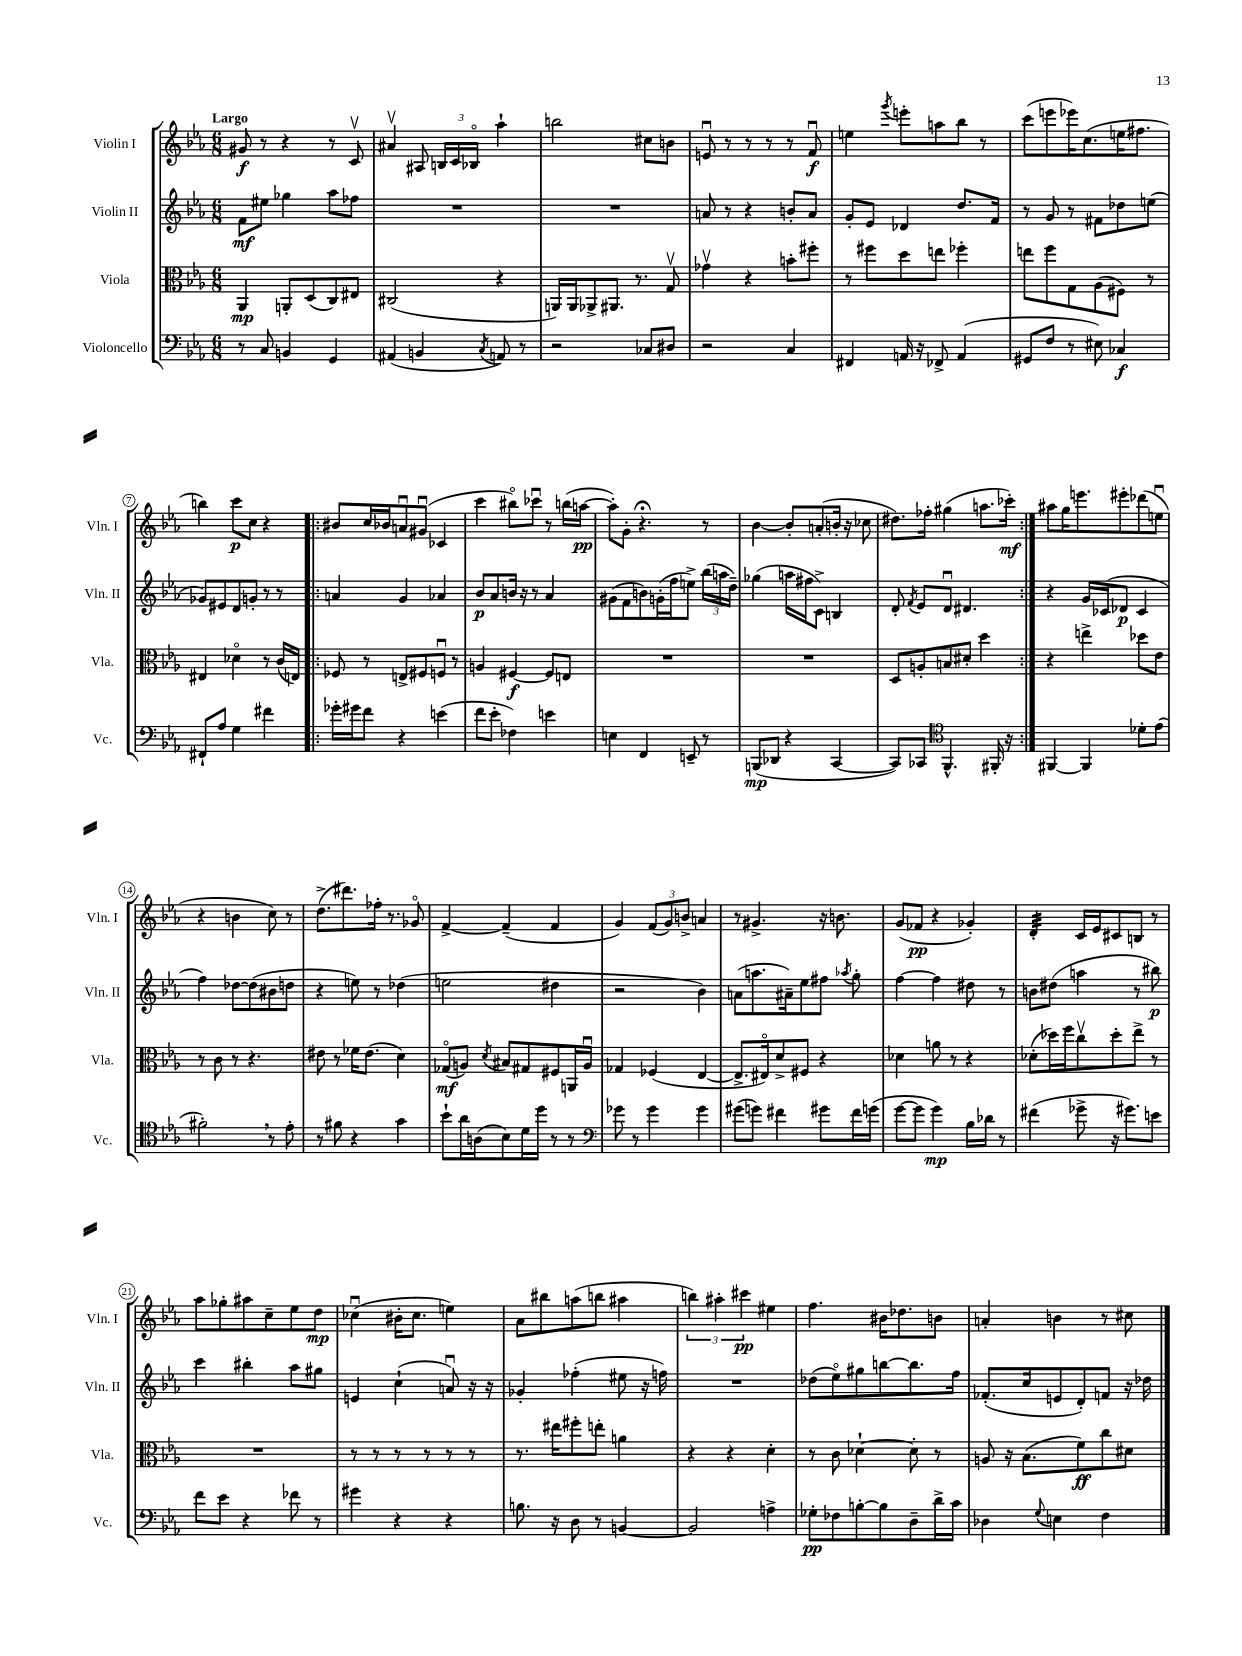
<<
\new StaffGroup <<
\new Staff = "s0" \with { instrumentName = "Violin I" shortInstrumentName = "Vln. I" } {
    \clef treble \key ees \major \numericTimeSignature \time 6/8 \tempo "Largo"
    \autoBeamOff gis'8\f r8 r4 r8 c'8\upbow |
    ais'4\upbow ais8 \tuplet 3/2 { b16[ c'16 bes16]\flageolet } aes''4-! |
    b''2 cis''8[ b'8] |
    e'8\downbow r8 r8 r8 r8 f'8\downbow\f |
    e''4 \acciaccatura { g'''8 } e'''8[-. a''8 bes''8] r8 |
    c'''8[( e'''8 ees'''16) c''8.( e''16 fis''8.] |
    b''4) c'''8[\p c''8] r4 |
    \repeat volta 2 { bis'8[ c''16 bes'16 a'8\downbow gis'8]\downbow( ces'4 |
    c'''4 bis''8[\flageolet) ces'''8]\downbow r8 b''16[( a''16]~\pp |
    a''8[-.) g'8]-. r4.\fermata r8 |
    bes'4~ bes'8[-. a'8-.( b'16]-. r16 ces''8 |
    dis''8.[) fes''16]-. gis''4( a''8.[ ces'''16]-.\mf) | }
    ais''8[ g''16 e'''8. eis'''8-. des'''8( e''8]\downbow |
    r4 b'4 c''8) r8 |
    d''8.[->( dis'''8.) fes''16]-. r8. ges'8\flageolet |
    f'4~-> f'4--( f'4 |
    g'4) \tuplet 3/2 { f'8[( g'8) b'8]-> } a'4 |
    r8 gis'4.-> r16 b'8. |
    g'8[( fes'8]\pp r4 ges'4-.) |
    d'4:32-. c'16[ ees'16 cis'8 b8] r8 |
    aes''8[ ges''8-. ais''8 c''8-- ees''8 d''8]\mp |
    ces''4\downbow( bis'16[-. ces''8.] e''4) |
    aes'8[ bis''8 a''8( b''8] ais''4 |
    \tuplet 3/2 { b''4) ais''4-. cis'''4\pp } eis''4 |
    f''4. bis'16[ des''8. b'8] |
    a'4-. b'4 r8 cis''8 \bar "|." |
}
\new Staff = "s1" \with { instrumentName = "Violin II" shortInstrumentName = "Vln. II" } {
    \clef treble \key ees \major \numericTimeSignature \time 6/8
    \autoBeamOff f'8[\mf eis''8] ges''4 aes''8[ fes''8] |
    R2. |
    R2. |
    a'8 r8 r4 b'8[-. a'8] |
    g'8[-. ees'8] des'4 d''8.[ f'16] |
    r8 g'8 r8 fis'8[ des''8 e''8]( |
    ges'8[) eis'8 d'8 g'8]-. r8 r8 |
    \repeat volta 2 { a'4 g'4 aes'4 |
    bes'8[\p aes'8 b'16] r16 r8 aes'4 |
    gis'8[( f'8 b'8) g'16-.( f''16 e''8]->) \tuplet 3/2 { bes''16[( a''16 d''16]--) } |
    ges''4( a''16[ fis''16 c'8]->) b4 |
    d'8-. \acciaccatura { f'8 } ees'8[ d'8]\downbow dis'4. | }
    r4 g'16[ ces'16( des'8]\p ces'4 |
    f''4) des''8[~ des''8( bis'8 d''8] |
    r4 e''8) r8 des''4( |
    e''2 dis''4 |
    r2 bes'4) |
    a'8[( a''8. ais'16--) ees''8 fis''8] \acciaccatura { aes''8 } g''8-. |
    f''4~ f''4 dis''8 r8 |
    b'8[ dis''8]( a''4 r8 bis''8\p) |
    c'''4 bis''4-. aes''8[ gis''8] |
    e'4 c''4-!( a'8\downbow) r16 r16 |
    ges'4-. fes''4-.( eis''8 r16 f''16) |
    R2. |
    des''8[( ees''8\flageolet) gis''8 b''8~ b''8. f''16] |
    fes'8.[-.( c''16 e'8 d'8-.) f'8] r16 des''16 \bar "|." |
}
\new Staff = "s2" \with { instrumentName = "Viola" shortInstrumentName = "Vla." } {
    \clef alto \key ees \major \numericTimeSignature \time 6/8
    \autoBeamOff aes,4\mp a,8[-. d8( c8) eis8] |
    cis2( r4 |
    a,16[) a,16 aes,8-> ais,8.] r8. g8\upbow |
    ges'4\upbow r4 b'8[-. fis''8]-. |
    r8 fis''8[ d''8 e''8] fes''4-. |
    e''8[ f''8 g8 aes8( fis8]) r8 |
    eis4 des'4\flageolet r8 c'16[( e16]) |
    \repeat volta 2 { fes8 r8 e8[-> fis8 f8]\downbow r8 |
    a4 fis4~\f fis8[ e8] |
    R2. |
    R2. |
    d8[ a8-. b8 dis'8]-. d''4 | }
    r4 e''4-> des''8[ ees'8] |
    r8 c'8 r8 r4. |
    eis'8 r8 fes'16[ eis'8.]( d'4) |
    ges8[\flageolet\mf( a8]) \acciaccatura { d'8 } bis8[ gis8 fis8 a,16 a16]\downbow |
    ges4 fes4( ees4~ |
    ees8.[-> eis16\flageolet) d'8-> fis8] r4 |
    des'4 a'8 r8 r4 |
    des'8[-.( des''16) f''16 c''8\upbow des''8-. ees''8]-> r8 |
    R2. |
    r8 r8 r8 r8 r8 r8 |
    r8. eis''16[ fis''8-. e''8]-. a'4 |
    r4 r4 d'4-. |
    r8 c'8 des'4~-! des'8-. r8 |
    a8 r16 bes8.[( f'8\ff) c''8 dis'8] \bar "|." |
}
\new Staff = "s3" \with { instrumentName = "Violoncello" shortInstrumentName = "Vc." } {
    \clef bass \key ees \major \numericTimeSignature \time 6/8
    \autoBeamOff r8 c8 b,4 g,4 |
    ais,4( b,4 \acciaccatura { c8 } a,8) r8 |
    r2 ces8[ dis8] |
    r2 c4 |
    fis,4 a,16 r16 fes,8-> a,4( |
    gis,8[ f8] r8 eis8) ces4\f |
    fis,8[-! aes8] g4 fis'4 |
    \repeat volta 2 { ges'16[-. gis'16 f'8] r4 e'4( |
    f'8[ ees'8]-. fes4) e'4 |
    e4 f,4 e,8-- r8 |
    b,,8[\mp( des,8] r4 c,4~ |
    c,8[) ces,8] \clef tenor f,4.-^ fis,16-. r16 | }
    fis,4~ fis,4 des'8[-. ees'8]( |
    fis'2-.) \breathe r8 ees'8-. |
    r8 fis'8 r4 g'4 |
    bes'8[-! aes'16 a16( bes8) d'16 d''16] r8 r8 |
    \clef bass ges'8 r8 ges'4 ges'4 |
    gis'8[( g'8]) fis'4 gis'8[ fis'16 g'16]( |
    g'8[~ g'8] g'4\mp) bes16[ des'16] r8 |
    fis'4( ges'8-> r16 gis'8.[) e'8] |
    f'8[ ees'8] r4 fes'8 r8 |
    gis'4 r4 r4 |
    b8. r16 d8 r8 b,4~ |
    b,2 a4-> |
    ges8[-.\pp fes8 b8~-. b8 d8-- d'16-> c'16] |
    des4 \appoggiatura { g8 } e4 f4 \bar "|." |
}
>>
>>
\layout { \context { \Score \override BarNumber.stencil = #(make-stencil-circler 0.1 0.3 ly:text-interface::print) } }
